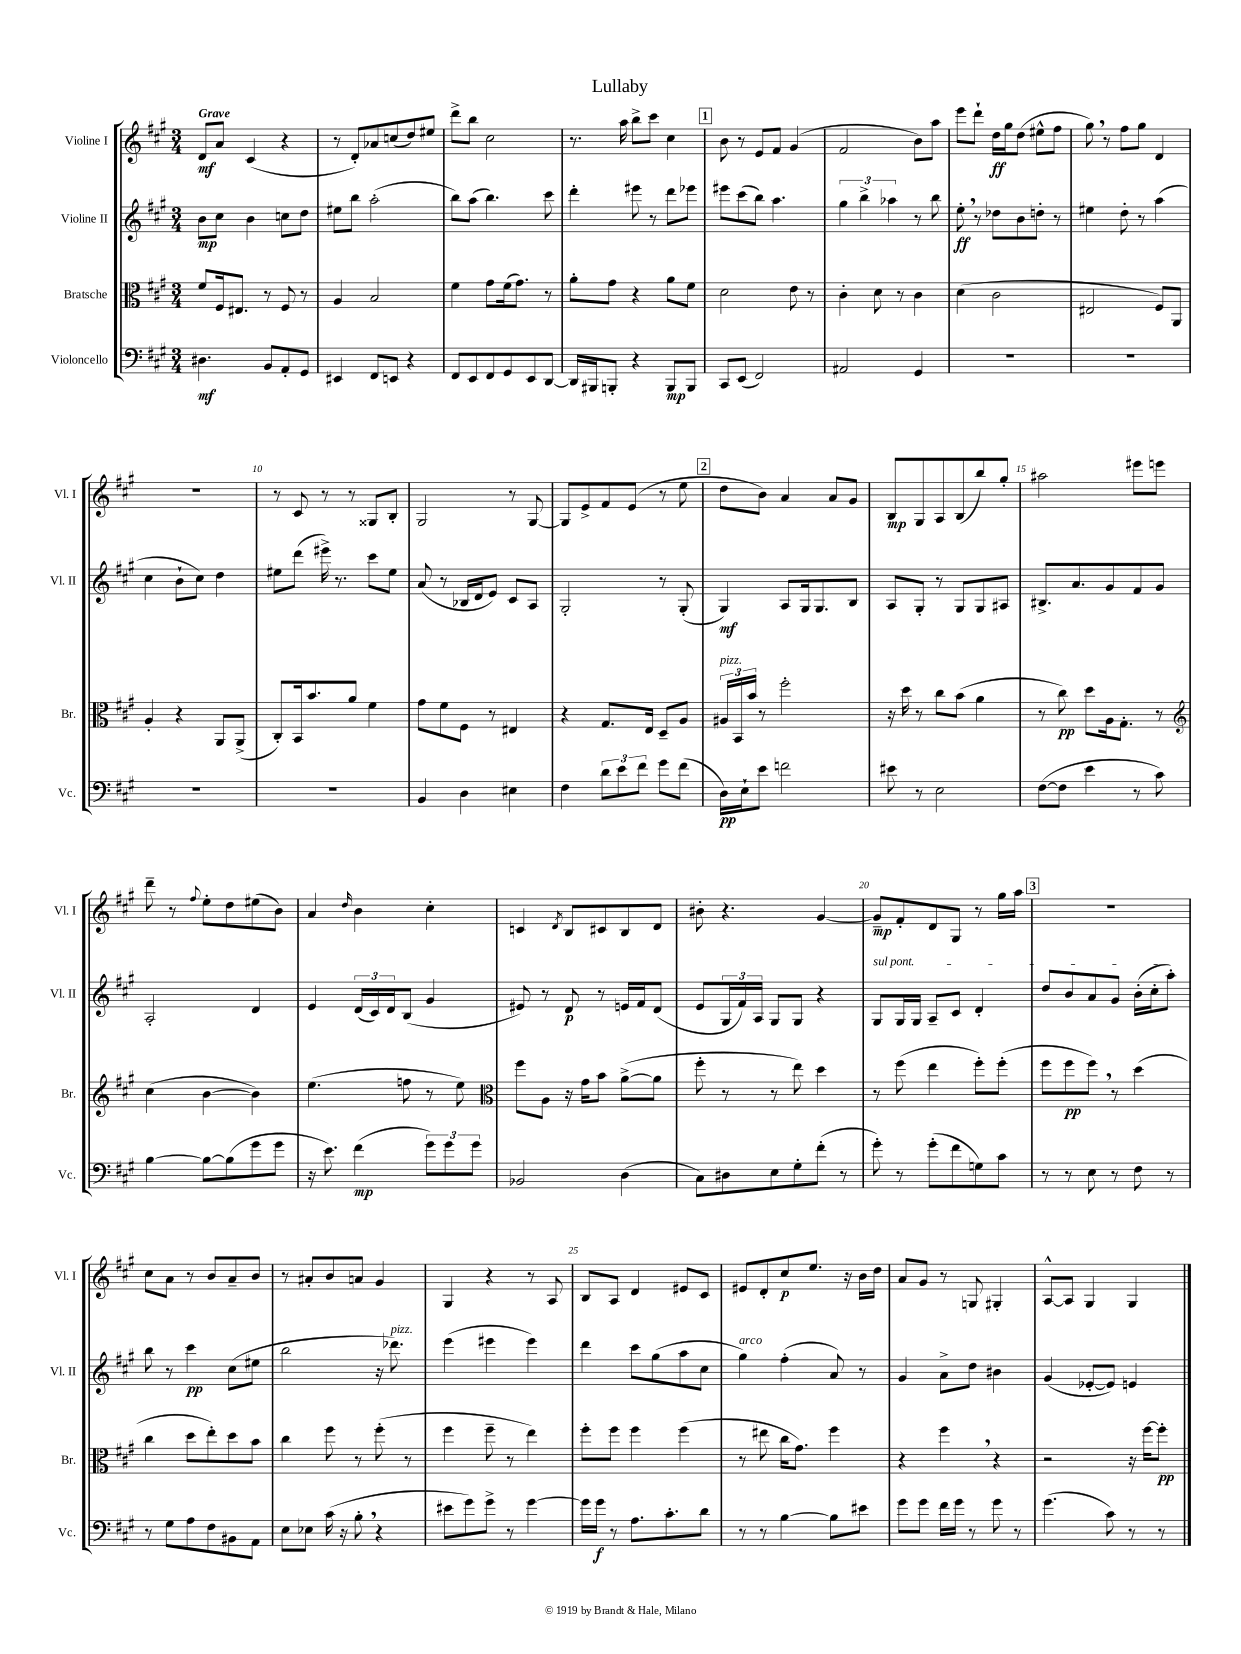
\header { title = "Lullaby" }
<<
\new StaffGroup <<
\new Staff = "s0" \with { instrumentName = "Violine I" shortInstrumentName = "Vl. I" } {
    \clef treble \key a \major \numericTimeSignature \time 3/4 \tempo "Grave"
    d'8\mf a'8 cis'4( r4 |
    r8 d'8-.) aes'8 c''8( d''8) eis''8 |
    d'''8-> b''8 cis''2 |
    r8. a''16 b''8-> cis'''8 cis''4 |
    \mark \markup { \box "1" } b'8 r8 e'8 fis'8 gis'4( |
    fis'2 b'8) a''8 |
    e'''8 d'''8-! d''16\ff gis''16 d''8( eis''8-^ fis''8 |
    gis''8) \breathe r8 fis''8 gis''8 d'4 |
    R2. |
    r8 cis'8 r8 r8 gisis8 b8-. |
    gis2 r8 gis8~ |
    gis8 e'8-> fis'8 e'8( r8 e''8 |
    \mark \markup { \box "2" } d''8 b'8) a'4 a'8 gis'8 |
    b8\mp gis8 a8 b8( b''8) gis''8-. |
    ais''2 eis'''8 e'''8 |
    d'''8-- r8 \appoggiatura { fis''8 } e''8-. d''8 eis''8( b'8) |
    a'4 \grace { d''16 } b'4 cis''4-. |
    c'4 \acciaccatura { d'8 } b8 cis'8 b8 d'8 |
    bis'8-. r4. gis'4~ |
    gis'8--\mp fis'8-. d'8 gis8 r8 gis''16 a''16 |
    \mark \markup { \box "3" } R2. |
    cis''8 a'8 r8 b'8 a'8-- b'8 |
    r8 ais'8-. b'8 a'8 gis'4 |
    gis4 r4 r8 a8 |
    b8 a8 d'4 eis'8 cis'8 |
    eis'8 d'8-. cis''8\p e''8. r16 b'16 d''16 |
    a'8 gis'8 r8 g8 gis4-. |
    a8~-^ a8 gis4 gis4 \bar "|." |
}
\new Staff = "s1" \with { instrumentName = "Violine II" shortInstrumentName = "Vl. II" } {
    \clef treble \key a \major \numericTimeSignature \time 3/4
    b'8\mp cis''8 b'4 c''8 d''8 |
    eis''8 b''8 a''2-.( |
    b''8) a''8( b''4.) cis'''8 |
    d'''4-. eis'''8 r8 d'''8 ees'''8 |
    \mark \markup { \box "1" } eis'''8 cis'''8( b''8) a''4. |
    \tuplet 3/2 { gis''4 b''4-> aes''4 } r8 b''8 |
    e''8-.\ff \breathe r8 des''8 b'8 d''8-. r8 |
    eis''4 d''8-. r8 a''4( |
    cis''4 b'8-! cis''8) d''4 |
    eis''8 d'''8( eis'''16->) r8. cis'''8 eis''8 |
    a'8( r8 bes16 d'16 e'8) cis'8 a8 |
    gis2-. r8 gis8-.( |
    \mark \markup { \box "2" } gis4\mf) a8 gis16 gis8. b8 |
    a8 gis8-. r8 gis8 gis8 ais8 |
    bis8.-> a'8. gis'8 fis'8 gis'8 |
    a2-. d'4 |
    e'4 \tuplet 3/2 { d'16( cis'16) d'16 } b8( gis'4 |
    eis'8) r8 d'8\p r8 e'16 fis'16 d'8( |
    e'8 \tuplet 3/2 { gis16 fis'16) a16 } gis8 gis8 r4 |
    \once \override TextSpanner.bound-details.left.text = \markup { \italic "sul pont." } gis8\startTextSpan gis16 gis16 a8-- cis'8 d'4-. |
    \mark \markup { \box "3" } d''8 b'8 a'8 gis'8 b'16-.( cis''16-. a''8-.\stopTextSpan) |
    b''8 r8 cis'''4\pp cis''8( eis''8 |
    b''2 r16 des'''8.^\markup { \italic "pizz." }) |
    e'''4( eis'''4 eis'''4) |
    d'''4 cis'''8 gis''8( a''8 cis''8 |
    gis''4^\markup { \italic "arco" }) fis''4-.( a'8) r8 |
    gis'4 a'8-> d''8 bis'4 |
    gis'4( ees'8~-. ees'8) e'4 \bar "|." |
}
\new Staff = "s2" \with { instrumentName = "Bratsche" shortInstrumentName = "Br." } {
    \clef alto \key a \major \numericTimeSignature \time 3/4
    fis'8 fis16 eis8. r8 fis8 r8 |
    a4 b2 |
    fis'4 gis'8 fis'16( gis'8.) r8 |
    a'8-. gis'8 r4 a'8 fis'8 |
    \mark \markup { \box "1" } d'2 e'8 r8 |
    cis'4-. d'8 r8 cis'4 |
    d'4( cis'2 |
    eis2 fis8) a,8 |
    a4-. r4 a,8 a,8->( |
    cis8-.) b,16 b'8. a'8 fis'4 |
    gis'8 fis'8 fis8 r8 eis4 |
    r4 gis8. e16 d8-- a8 |
    \mark \markup { \box "2" } \tuplet 3/2 { ais16^\markup { \italic "pizz." } b,16 b'16 } r8 fis''2-. |
    r16 d''16 r8 cis''8 b'8( a'4 |
    r8 cis''8\pp) d''8 a16 gis8.-. r8 |
    \clef treble cis''4( b'4~ b'4) |
    e''4.( f''8 r8 e''8) |
    \clef alto fis''8 a8 r16 gis'16 b'8 a'8~->( a'8 |
    fis''8-. r8 r8 e''8) d''4 |
    r8 fis''8( e''4 fis''8-.) fis''8-.( |
    \mark \markup { \box "3" } fis''8 fis''8\pp fis''8) \breathe r8 d''4( |
    cis''4 d''8 e''8-.) d''8 b'8 |
    cis''4 fis''8 r8 fis''8-.( r8 |
    fis''4 fis''8-- r8 e''4) |
    fis''8-. fis''8 fis''4 fis''4( |
    r8 eis''8 cis''16 gis'8.) fis''4 |
    r4 fis''4 \breathe r4 |
    r2 r16 fis''16~ fis''8-.\pp \bar "|." |
}
\new Staff = "s3" \with { instrumentName = "Violoncello" shortInstrumentName = "Vc." } {
    \clef bass \key a \major \numericTimeSignature \time 3/4
    dis4.\mf b,8 a,8-. gis,8 |
    eis,4 fis,8 e,8 r4 |
    fis,8 e,8 fis,8 gis,8 e,8 d,8~ |
    d,16 bis,,16 b,,8-. r4 b,,8\mp b,,8 |
    \mark \markup { \box "1" } cis,8 e,8( fis,2) |
    ais,2 gis,4 |
    R2. |
    R2. |
    R2. |
    R2. |
    b,4 d4 eis4 |
    fis4 \tuplet 3/2 { d'8 e'8 fis'8 } gis'8 fis'8( |
    \mark \markup { \box "2" } d16\pp) e16-! e'8 f'2 |
    eis'8 r8 e2 |
    fis8~( fis8 e'4 r8 cis'8) |
    b4~ b8~ b8( gis'8 gis'8 |
    r16 e'8.) fis'4\mp( \tuplet 3/2 { gis'8) gis'8 gis'8 } |
    bes,2 d4( |
    cis8) dis8 e8 gis8-. fis'8-.( r8 |
    gis'8-.) r8 gis'8-.( fis'8 g8) cis'8 |
    \mark \markup { \box "3" } r8 r8 e8 r8 fis8 r8 |
    r8 gis8 a8 fis8 bis,8 a,8 |
    e8 ees8 cis'16( r16 b8-. \breathe r4 |
    eis'8 gis'8) gis'8-> r8 gis'4~ |
    gis'16 gis'16\f r8 a8. cis'8.-. d'8 |
    r8 r8 b4~ b8 eis'8 |
    gis'8 gis'8 fis'16 gis'16 r8 gis'8 r8 |
    gis'4.( cis'8) r8 r8 \bar "|." |
}
>>
>>
\layout { \context { \Score \override BarNumber.break-visibility = ##(#f #t #t) barNumberVisibility = #(every-nth-bar-number-visible 5) } }
